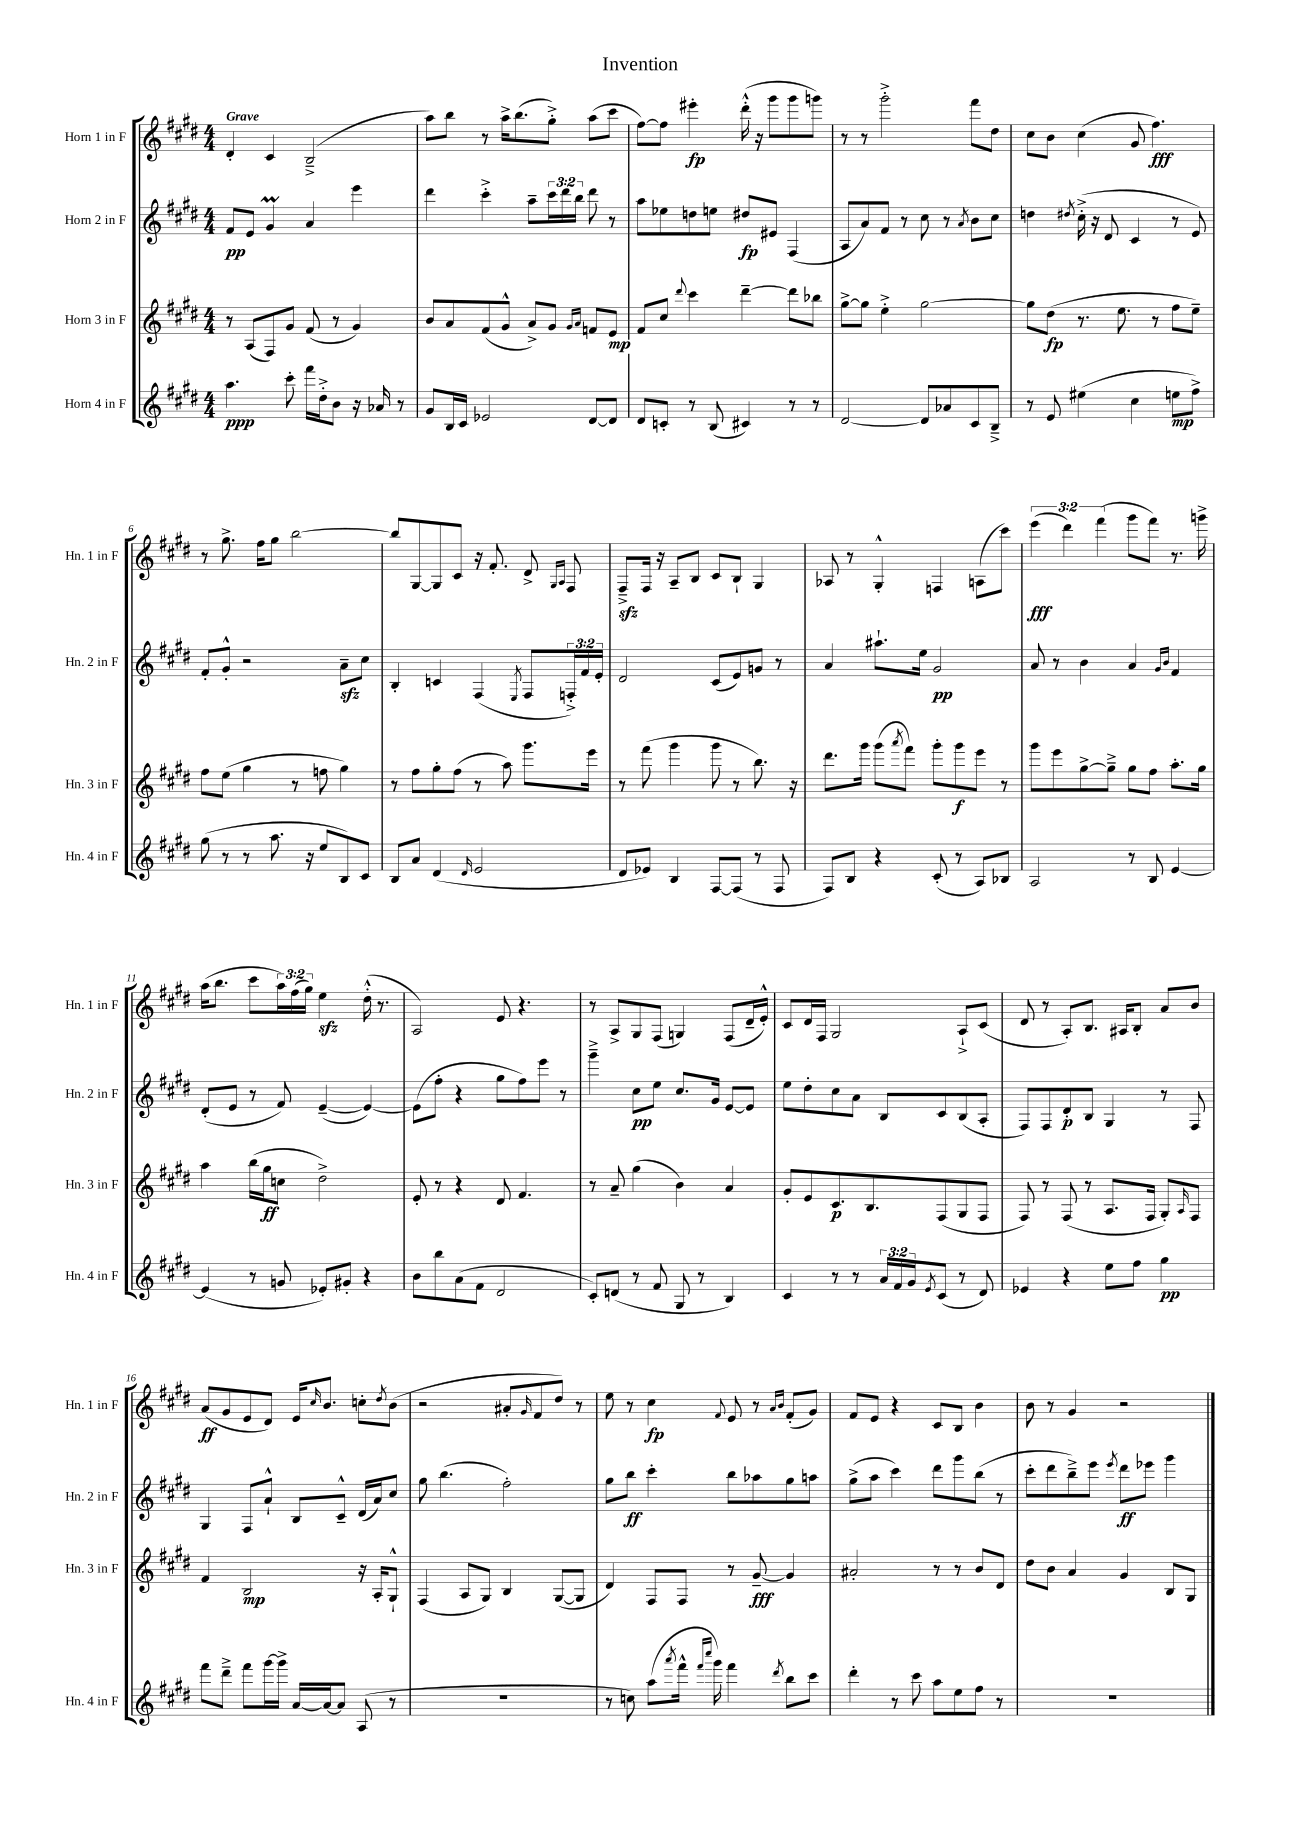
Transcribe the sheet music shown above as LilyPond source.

\header { title = "Invention" }
<<
\new StaffGroup <<
\new Staff = "s0" \with { instrumentName = "Horn 1 in F" shortInstrumentName = "Hn. 1 in F" } {
    \clef treble \key e \major \numericTimeSignature \time 4/4 \override Staff.TupletNumber.text = #tuplet-number::calc-fraction-text \tempo "Grave"
    dis'4-. cis'4 b2--->( |
    a''8) b''8 r8 a''16-> b''8.( gis''8-.->) a''8( cis'''8 |
    fis''8~) fis''8 eis'''4-.\fp dis'''16-.-^( r16 gis'''8 gis'''8 g'''8) |
    r8 r8 gis'''2-.-> fis'''8 dis''8 |
    cis''8 b'8 cis''4( gis'8 fis''4.\fff) |
    r8 gis''8.-> fis''16 gis''8 b''2~ |
    b''8 gis8~ gis8 cis'8 r16 fis'8.-. dis'8-> \grace { gis16 a16 } fis8 |
    fis8--->\sfz fis16 r16 a8-- b8 cis'8 b8-! gis4 |
    aes8 r8 gis4-.-^ f4 a8( cis'''8) |
    \tuplet 3/2 { e'''4\fff( dis'''4) fis'''4( } gis'''8 fis'''8) r8. g'''16-> |
    a''16( b''8. cis'''8 \tuplet 3/2 { a''16) fis''16( gis''16) } e''4\sfz dis''16-.-^( r8. |
    a2) e'8 r4. |
    r8 a8-> gis8 fis8( g4) fis8( dis'16-- e'16-.-^) |
    cis'8 dis'16 fis16 gis2 a8-!-> cis'8( |
    dis'8 r8 a8-.) b8. ais16 b8-. a'8 b'8 |
    a'8\ff( gis'8 e'8 dis'8) e'16 \grace { cis''16 } b'8. c''8-. \acciaccatura { dis''8 } b'8( |
    r2 ais'8-. \grace { gis'16 } fis'8 dis''8) r8 |
    e''8 r8 cis''4\fp \appoggiatura { fis'8 } e'8 r8 \grace { a'16 b'16 } fis'8-.( gis'8) |
    fis'8 e'8 r4 cis'8 b8 b'4 |
    b'8 r8 gis'4 r2 \bar "|." |
}
\new Staff = "s1" \with { instrumentName = "Horn 2 in F" shortInstrumentName = "Hn. 2 in F" } {
    \clef treble \key e \major \numericTimeSignature \time 4/4 \override Staff.TupletNumber.text = #tuplet-number::calc-fraction-text
    fis'8\pp e'8 gis'4\prall a'4 e'''4 |
    dis'''4 cis'''4-.-> a''8-- \tuplet 3/2 { cis'''16 dis'''16 b''16 } dis'''8 r8 |
    a''8 ees''8 d''8 e''8 dis''8\fp eis'8 fis4( |
    a8 a'8) fis'8 r8 cis''8 r8 \acciaccatura { a'8 } b'8 cis''8 |
    d''4 \acciaccatura { dis''8 } cis''16-.->( r16 dis'8 cis'4 r8 e'8) |
    fis'8-. gis'8-.-^ r2 a'8--\sfz cis''8 |
    b4-. c'4 fis4( \acciaccatura { e8 } fis8 \tuplet 3/2 { f16-.->) fis'16 e'16-. } |
    dis'2 cis'8( e'8) g'8 r8 |
    a'4 ais''8.-! e''16 gis'2\pp |
    a'8 r8 b'4 a'4 \grace { gis'16 b'16 } fis'4 |
    dis'8-.( e'8 r8 fis'8) e'4~--( e'4~) |
    e'8( fis''8-. r4 gis''8 fis''8) e'''8 r8 |
    gis'''4---> cis''8\pp e''8 cis''8. gis'16 e'8~ e'8 |
    e''8 dis''8-. cis''8 a'8 b8 cis'8 b8( a8-. |
    fis8) fis8 dis'8-.\p b8 gis4 r8 fis8 |
    gis4 fis8 a'8-!-^ b8 cis'8---^ dis'16( a'16) cis''8 |
    gis''8 b''4.( fis''2-.) |
    gis''8 b''8\ff cis'''4-. b''8 aes''8 gis''8 a''8 |
    gis''8->( a''8 cis'''4) dis'''8 gis'''8 b''8( r8 |
    cis'''8-. dis'''8 b''8--->) e'''8 \acciaccatura { e'''8 } dis'''8\ff ees'''8 gis'''4 \bar "|." |
}
\new Staff = "s2" \with { instrumentName = "Horn 3 in F" shortInstrumentName = "Hn. 3 in F" } {
    \clef treble \key e \major \numericTimeSignature \time 4/4
    r8 a8( fis8) gis'8 fis'8( r8 gis'4) |
    b'8 a'8 fis'8( gis'8-^ a'8->) gis'8 \grace { gis'16 a'16 } f'8 e'8\mp |
    fis'8 cis''8 \appoggiatura { dis'''8 } cis'''4 dis'''4~-- dis'''8 bes''8 |
    gis''8~-> gis''8 e''4-.-> gis''2~ |
    gis''8 dis''8\fp( r8. e''8. r8 fis''8 e''8--) |
    fis''8 e''8( gis''4 r8 f''8 gis''4) |
    r8 fis''8 gis''8-. fis''8( r8 a''8) gis'''8. e'''16 |
    r8 fis'''8( gis'''4 gis'''8 r8 b''8.) r16 |
    dis'''8. gis'''16 gis'''8( \acciaccatura { a'''8 } fis'''8) gis'''8-. gis'''8\f e'''8 r8 |
    gis'''8 e'''8 gis''8~-> gis''8---> gis''8 fis''8 a''8.-. gis''16 |
    a''4 b''16( gis''16\ff c''8 dis''2->) |
    e'8-. r8 r4 dis'8 fis'4. |
    r8 a'8-- gis''4( b'4) a'4 |
    gis'8-. e'8 cis'8.\p b8. fis8( gis8 fis8 |
    fis8) r8 fis8( r8 a8. fis16 gis8-.) \grace { a16 } fis8 |
    fis'4 b2\mp r16 a16-. gis8-!-^ |
    fis4( a8 gis8) b4 gis8~( gis8 |
    dis'4) fis8 fis8 r8 gis'8~--\fff gis'4 |
    ais'2-. r8 r8 b'8 dis'8 |
    dis''8 b'8 a'4 gis'4 b8 gis8 \bar "|." |
}
\new Staff = "s3" \with { instrumentName = "Horn 4 in F" shortInstrumentName = "Hn. 4 in F" } {
    \clef treble \key e \major \numericTimeSignature \time 4/4 \override Staff.TupletNumber.text = #tuplet-number::calc-fraction-text
    a''4.\ppp cis'''8-. fis'''16 dis''16-.-> b'8 r16 aes'16 r8 |
    gis'8 b16 cis'16 ees'2 dis'8~ dis'8 |
    dis'8 c'8-. r8 b8( cis'4) r8 r8 |
    dis'2~ dis'8 aes'8 cis'8 b8---> |
    r8 e'8 eis''4( cis''4 e''8\mp fis''8->) |
    gis''8( r8 r8 a''8. r16 e''8 b8) cis'8 |
    b8 a'8 dis'4( \grace { dis'16 } e'2 |
    dis'8 ees'8) b4 fis8~ fis8( r8 fis8 |
    fis8) b8 r4 cis'8-.( r8 a8) bes8 |
    a2 r8 b8 e'4~ |
    e'4( r8 g'8 ees'8-.) gis'8-. r4 |
    b'8 b''8 a'8( fis'8 dis'2 |
    cis'8-.) d'8( r8 fis'8 gis8 r8 b4) |
    cis'4 r8 r8 \tuplet 3/2 { a'16 fis'16 gis'16 } \acciaccatura { e'8 } cis'8( r8 dis'8) |
    ees'4 r4 e''8 fis''8 gis''4\pp |
    fis'''8 dis'''8---> fis'''8 gis'''16~ gis'''16-> a'16~ a'16~ a'8 a8( r8 |
    R1 |
    r8 c''8) a''8( \acciaccatura { a'''8 } fis'''16-^ \grace { fis'''16 cis''''16 } gis'''16) fis'''4 \acciaccatura { dis'''8 } b''8 cis'''8 |
    dis'''4-. r8 cis'''8 a''8 e''8 fis''8 r8 |
    R1 \bar "|." |
}
>>
>>
